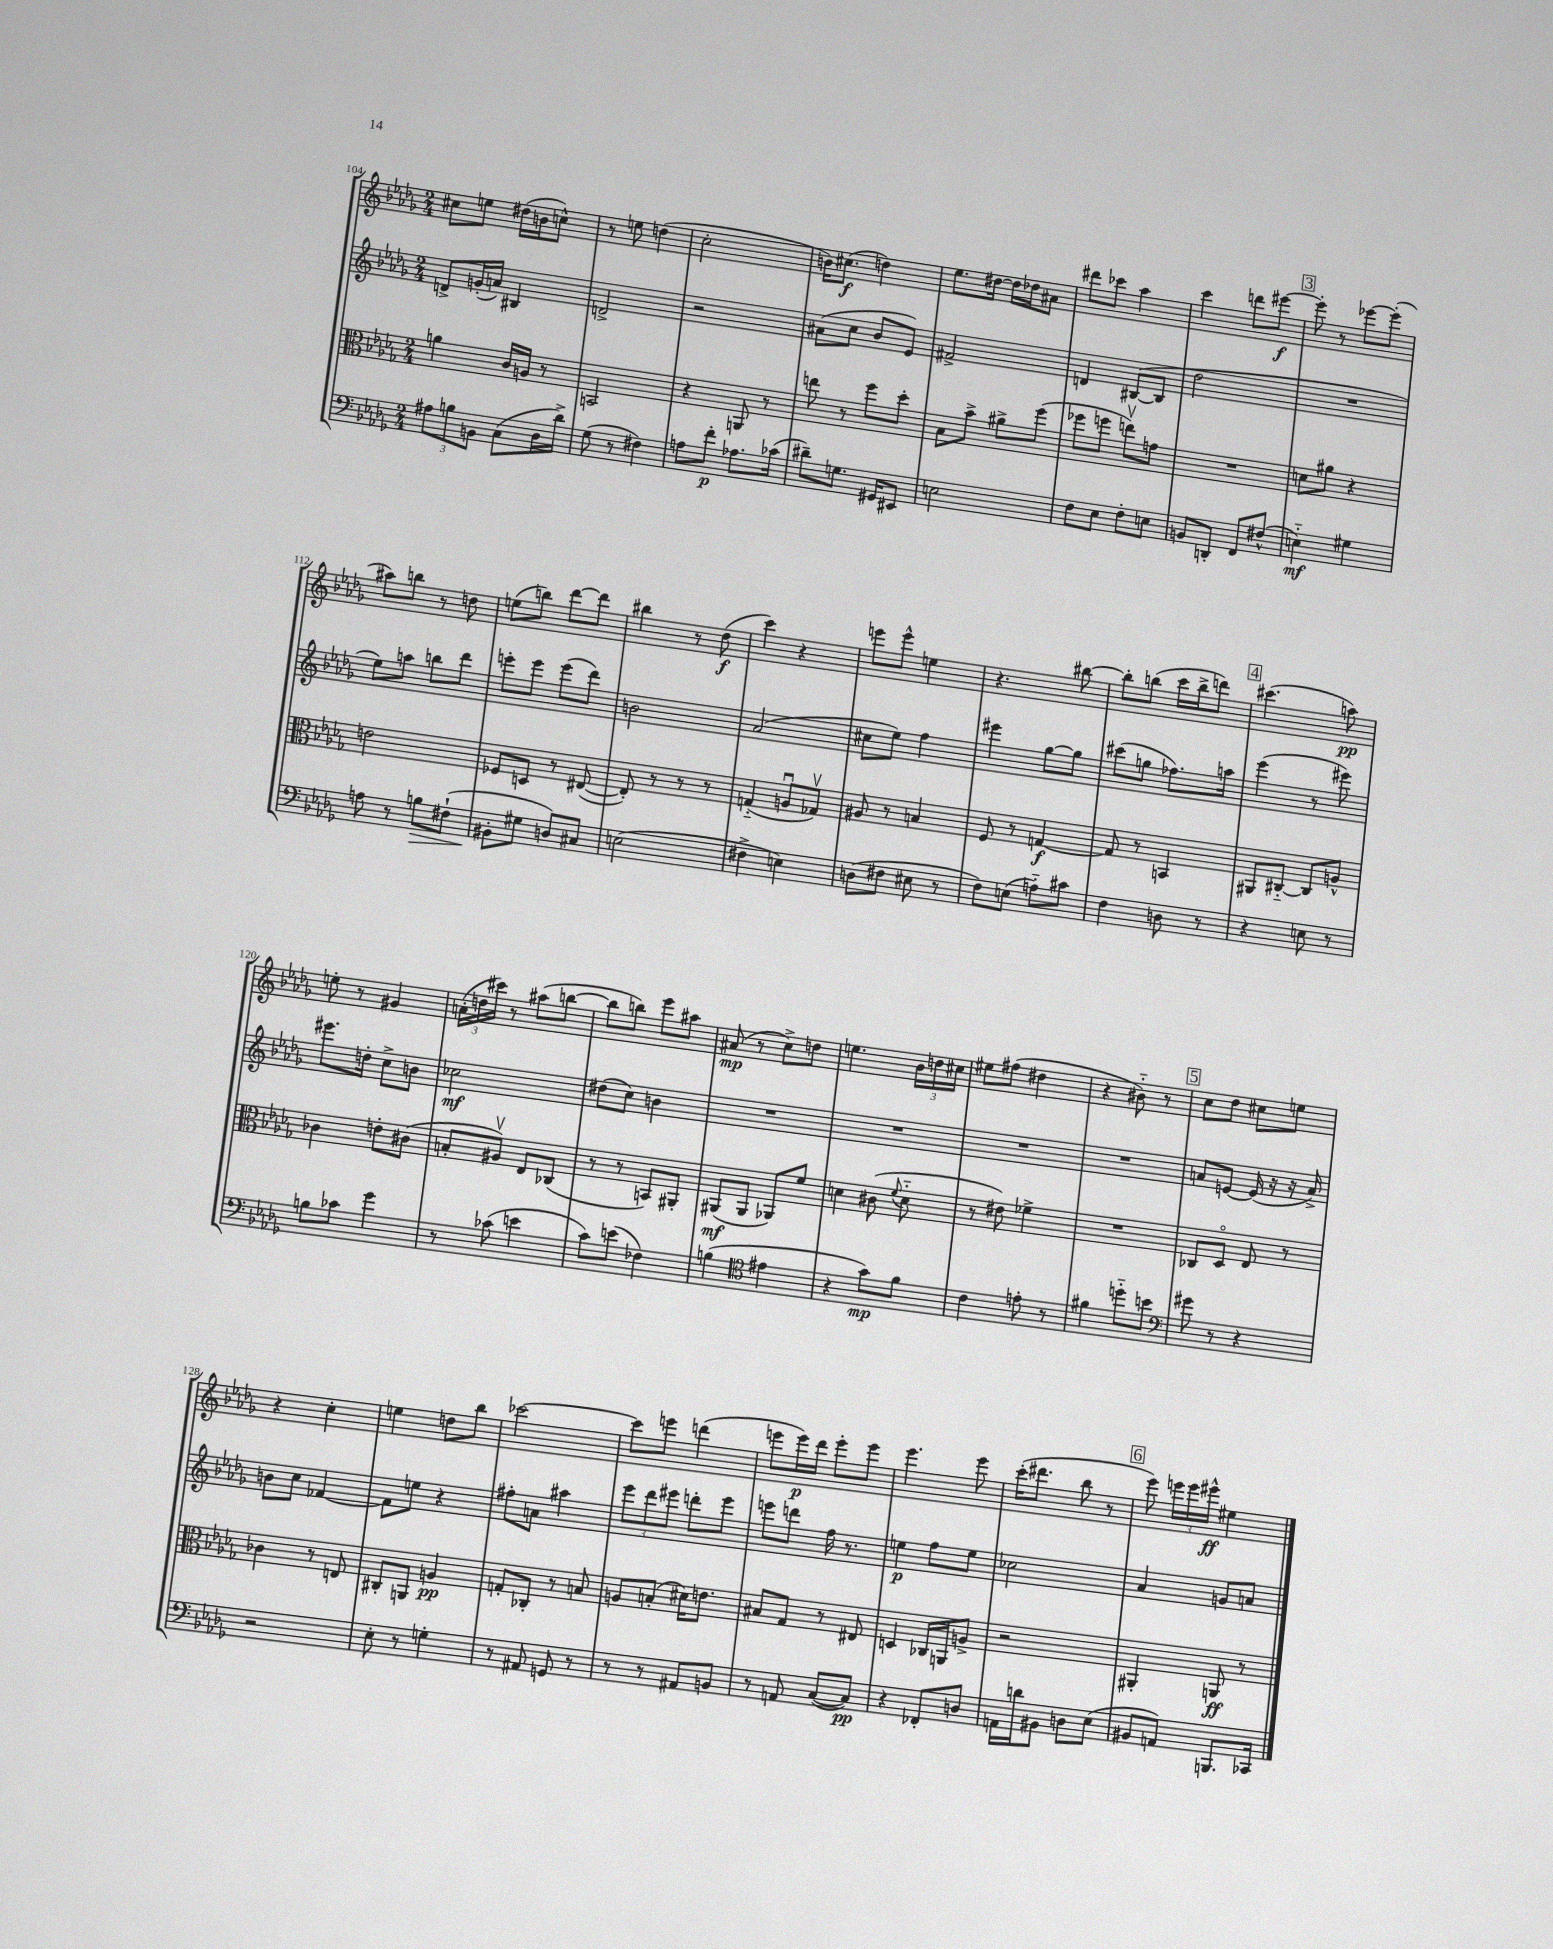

**kern	**kern	**kern	**kern
*staff4	*staff3	*staff2	*staff1
*clefF4	*clefC3	*clefG2	*clefG2
*k[b-e-a-d-g-]	*k[b-e-a-d-g-]	*k[b-e-a-d-g-]	*k[b-e-a-d-g-]
*M2/4	*M2/4	*M2/4	*M2/4
12A#	4a	8d^	8cc#
12B	.	.	.
.	.	(16g'	8ee
12BB	.	.	.
.	.	16a)	.
(8C	16c	4B#	(16dd#
.	16A	.	16b
16D-	8r	.	8cc^^)
16d-^)	.	.	.
=	=	=	=
(8G-	2BB	2d^	8r
8r	.	.	8ee
4F#)	.	.	(4dd
=	=	=	=
8A	4r	2r	2cc'
8f'	.	.	.
8.A-	8AA	.	.
.	8r	.	.
(16c-	.	.	.
=	=	=	=
8d#~)	8ee	(8a#	16b)
.	.	.	(8.cc#
8.G	8r	8cc	.
.	8ff	8b-	4dd)
16GG#	.	.	.
8EE#	8dd-'	8e-)	.
=	=	=	=
2E	8B-	2f#^	8.ee-
.	8b-^	.	.
.	.	.	[16dd#
.	8a#^	.	16dd#]
.	.	.	16dd-
.	(8ff	.	8a#
=	=	=	=
8F	8ff-	4d	8ddd#
8E-	8ff	.	8ccc-
8F'	8eev)	([8B#	4aa-
8E	8g	8B#]	.
=	=	=	=
8BB	2r	2dd-	4ccc
8DD'	.	.	.
8FF	.	.	8ddd
(8F#^^	.	.	[8eee#
=	=	=	=
4E'~)	8d	2r	8eee#']
.	8a#	.	8r
4G#	4r	.	[8eee-
.	.	.	(8eee-']
=	=	=	=
8A	2e	8ee-)	8aa#)
8r	.	8aa	8bb
8B	.	8bb	8r
(8F#`	.	8ddd-	8dd
=	=	=	=
8BB#'	8F-	8eee'	(8ee
8G#	8D	8eee	8bb)
8D)	8r	(8eee	[8ddd-
8C#	([8E#	8ddd-)	8ddd-]
=	=	=	=
(2E	8E#'])	2b	4bb#
.	8r	.	.
.	8r	.	8r
.	8r	.	(8dd-
=	=	=	=
4F#^	(4G'~	(2a-	4ccc)
4E)	8Au	.	4r
.	8G-v)	.	.
=	=	=	=
(8D	8A#	8cc#	8eee
8F#	8r	8ee-)	8eee^^
8E#	4B	4ff	4ee
8r	.	.	.
=	=	=	=
8F)	8F	4eee#	4.r
(8E	8r	.	.
8A'~)	[4G	[8gg-	.
8c#	.	8gg-]	[8bb#
=	=	=	=
4F	8G]	(8ccc#	8bb#']
.	8r	8gg	(8bb
8D	4BB	8.ff-)	16ccc
.	.	.	16bb^
8r	.	.	8ddd)
.	.	16aa	.
=	=	=	=
4r	8AA#	(4eee-	(4.ccc#
.	[8C#'~	.	.
8E	8C#]	8r	.
8r	8A^^	8eee#)	8aa)
=	=	=	=
8B	4c-	8.eee#	8ee'
8c-	.	.	8r
.	.	16dd'	.
4g-	8e'	8cc^	4g#
.	(8c#	8b	.
=	=	=	=
8r	8B'	2cc-	(24a'
.	.	.	24dd
.	.	.	24ccc#)
(8c-	8A#v)	.	8r
4e	8E-	.	(8aa#
.	(8C-	.	[8bb
=	=	=	=
8c)	8r	(8dd#	8bb]
(8e	8r	8cc)	8bb)
4F-)	8BB)	4b	8eee-
.	8AA#'	.	8aa#
=	=	=	=
(4B	(8AA#	2r	(8a#
.	8AA#	.	8r
*clefC4	*	*	*
4e#	8AA-)	.	8cc^)
.	8f	.	8dd
=	=	=	=
4r	4d	2r	4.ee
8g-)	(8c#	.	.
.	8qqf	.	.
8f	8d'~	.	24b-
.	.	.	24dd
.	.	.	24cc#
=	=	=	=
4c	8r	2r	8ee#
.	8e#)	.	(8ff#
8e'	4f-^	.	4dd#
8r	.	.	.
=	=	=	=
4f#	2r	2r	4r
8dd'~	.	.	8b#'~)
8b	.	.	8r
=	=	=	=
*clefF4	*	*	*
8g#	8C-	8a	8cc
8r	8D-o	[8e	8dd-
4r	8E-	(16e]	8cc#
.	.	16r	.
.	8r	16r	8ee
.	.	16a^)	.
=	=	=	=
2r	4c-	8b	4r
.	.	8cc	.
.	8r	[4f-	4cc'
.	8E	.	.
=	=	=	=
8E-'	8C#'	8f-]	4ee
8r	8AA	8ee	.
4G'	4A	4r	8dd
.	.	.	8bb-
=	=	=	=
8r	8G'	8ff#'	[2ccc-
8AA#	8C-'	8a	.
8GG	8r	4aa#	.
8r	8B	.	.
=	=	=	=
8r	8A	12eee-	8ccc-]
.	.	12ddd-	.
8r	(8B'	.	8eee
.	.	12eee#	.
8AA#	16d#)	8ddd'	(4ddd
.	8.e	.	.
8BB	.	8eee#	.
=	=	=	=
8r	8B#	8eee	8eee
8AA	8G-	8ddd	16eee)
.	.	.	16ddd-
([8C	8r	16ff	8eee'
.	.	8.r	.
8C])	8E#	.	8eee
=	=	=	=
4r	4D	4ee	4.eee-
8FF-'	16C-	8ff	.
.	16AA	.	.
8D	8A^	8ee	8eee-
=	=	=	=
16AA	2r	2cc-	(16ccc'
16d	.	.	8.ddd#
8BB#	.	.	.
8D	.	.	8bb-
(8E-	.	.	8r
=	=	=	=
8BB#	4AA#'	4a-	8eee-)
8AA)	.	.	24eee
.	.	.	24eee
.	.	.	24eee#^^
8.BBB	8AA	8g	4ee#
.	8r	8a	.
16CC-	.	.	.
==	==	==	==
*-	*-	*-	*-
